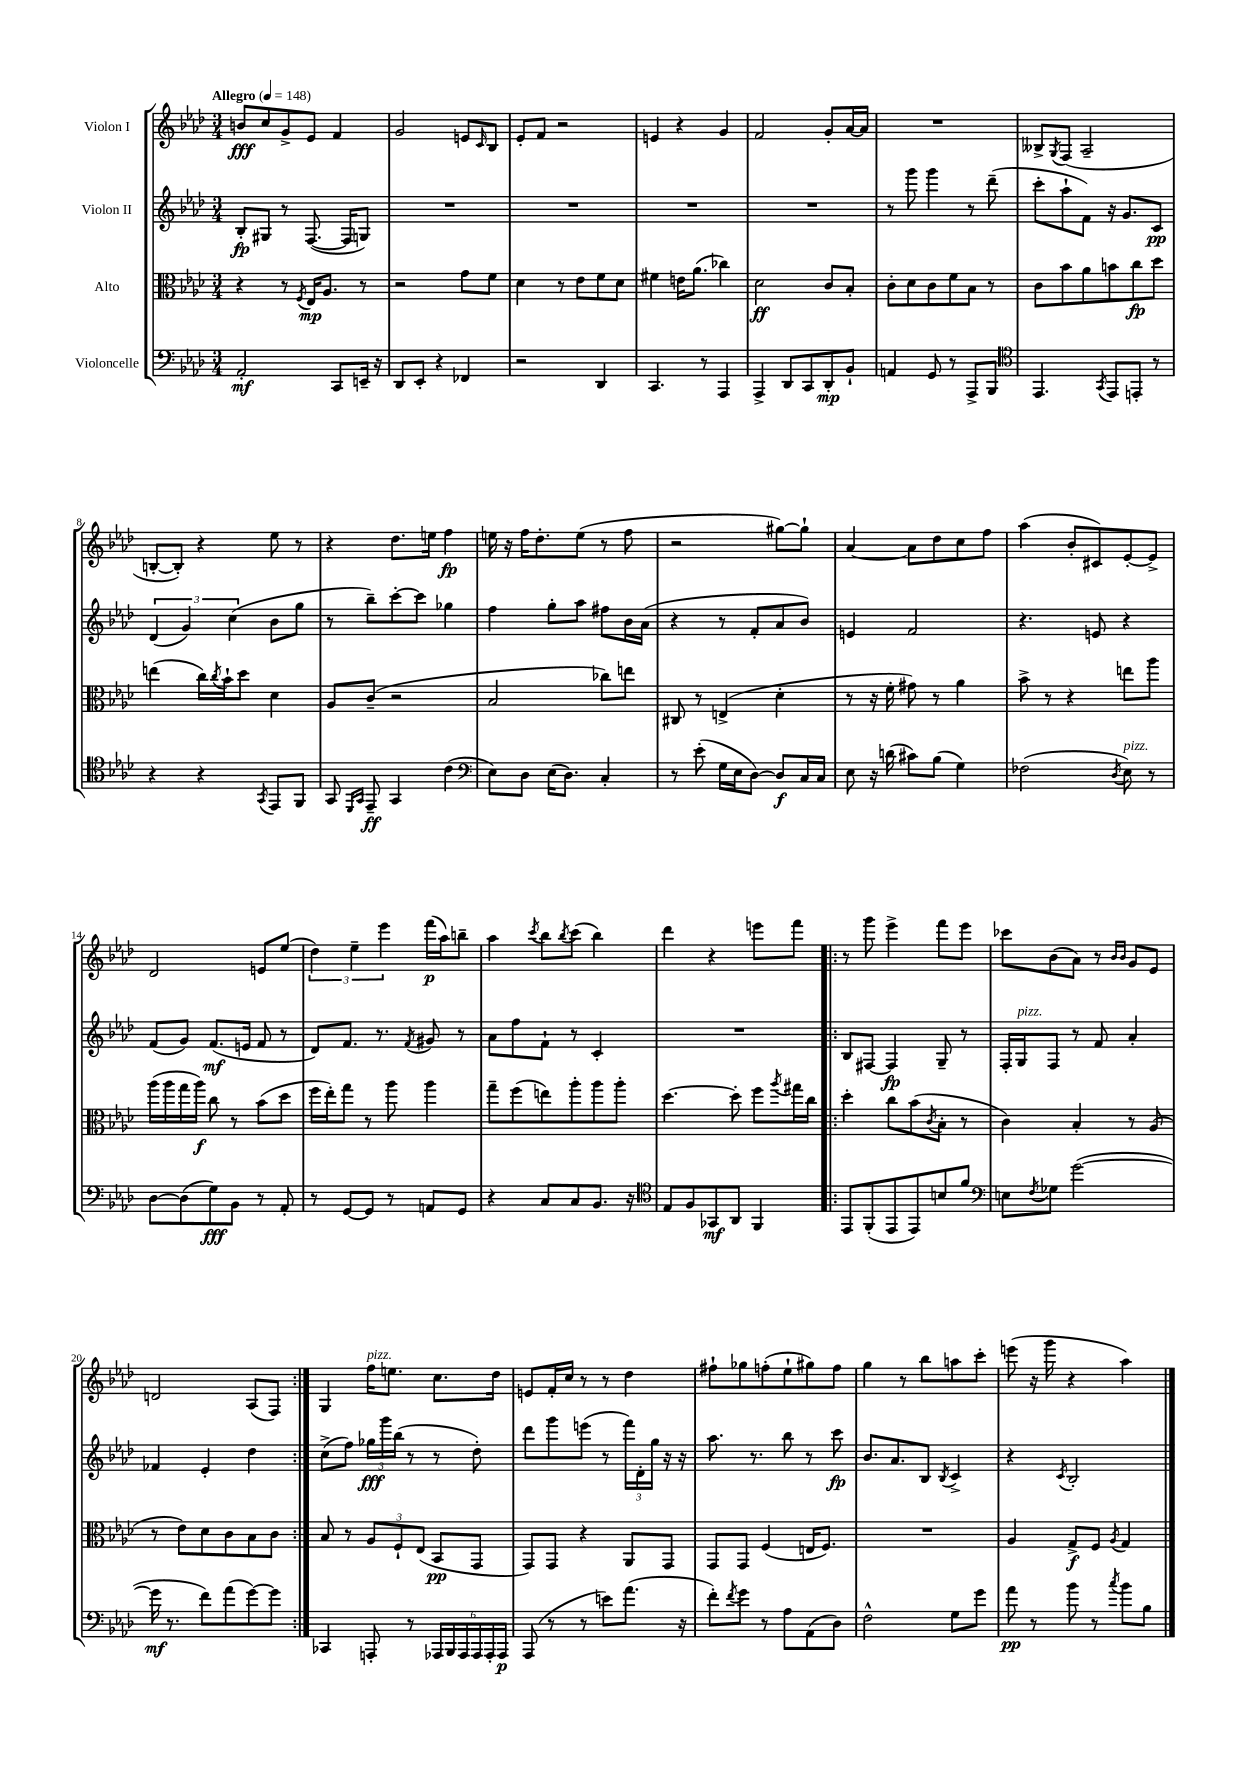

**kern	**dynam	**kern	**dynam	**kern	**dynam	**kern	**dynam
*part4	*part4	*part3	*part3	*part2	*part2	*part1	*part1
*staff4	*staff4	*staff3	*staff3	*staff2	*staff2	*staff1	*staff1
*I"Violoncelle	*	*I"Alto	*	*I"Violon II	*	*I"Violon I	*
*clefF4	*	*clefC3	*	*clefG2	*	*clefG2	*
*k[b-e-a-d-]	*	*k[b-e-a-d-]	*	*k[b-e-a-d-]	*	*k[b-e-a-d-]	*
*M3/4	*	*M3/4	*	*M3/4	*	*M3/4	*
*MM148	*	*MM148	*	*MM148	*	*MM148	*
=1	=1	=1	=1	=1	=1	=1	=1
!	!	!	!	!	!	!LO:TX:a:B:t=Allegro	!
2AA-'/	mf	4r	.	8B-'/L	fp	8bn/L	fff
.	.	.	.	8G#X/J	.	8cc/	.
.	.	8r	.	8r	.	8g^/	.
.	.	8qF/	.	.	.	.	.
.	.	16E-/KL	mp	([8.F/	.	8e-/J	.
.	.	8.A-/J	.	.	.	.	.
8CC/L	.	.	.	.	.	4f/	.
.	.	.	.	16F/KL]	.	.	.
16EEn~/Jk	.	8r	.	8Gn/J)	.	.	.
16r	.	.	.	.	.	.	.
=2	=2	=2	=2	=2	=2	=2	=2
8DD-/L	.	2r	.	2.r	.	2g/	.
8EE-'/J	.	.	.	.	.	.	.
4r	.	.	.	.	.	.	.
4FF-X/	.	8g\L	.	.	.	8en/L	.
.	.	.	.	.	.	16qqc/	.
.	.	8f\J	.	.	.	8B-/J	.
=3	=3	=3	=3	=3	=3	=3	=3
2r	.	4d-\	.	2.r	.	8e-'/L	.
.	.	.	.	.	.	8f/J	.
.	.	8r	.	.	.	2r	.
.	.	8e-\L	.	.	.	.	.
4DD-/	.	8f\	.	.	.	.	.
.	.	8d-\J	.	.	.	.	.
=4	=4	=4	=4	=4	=4	=4	=4
4.CC/	.	4f#X\	.	2.r	.	4en/	.
.	.	16en\KL	.	.	.	4r	.
.	.	(8.a-\J	.	.	.	.	.
8r	.	.	.	.	.	.	.
4AAA-/	.	4cc-X\)	.	.	.	4g/	.
=5	=5	=5	=5	=5	=5	=5	=5
4AAA-^/	.	2d-\	ff	2.r	.	2f/	.
8DD-/L	.	.	.	.	.	.	.
8CC/	.	.	.	.	.	.	.
8DD-'/	mp	8c/L	.	.	.	8g'/L	.
8BB-`/J	.	8B-'/J	.	.	.	[16a-/L	.
.	.	.	.	.	.	16a-/JJ]	.
=6	=6	=6	=6	=6	=6	=6	=6
4AAn/	.	8c'\L	.	8r	.	2.r	.
.	.	8d-\	.	8ggg\	.	.	.
8GG/	.	8c\	.	4ggg\	.	.	.
8r	.	8f\	.	.	.	.	.
8AAA-^/L	.	8B-\J	.	8r	.	.	.
8BBB-/J	.	8r	.	(8ddd-~\	.	.	.
=7	=7	=7	=7	=7	=7	=7	=7
*clefC4	*	*	*	*	*	*	*
4.EE-/	.	8c\L	.	8ccc'\L	.	8B--X^/L	.
.	.	.	.	.	.	8qG/	.
.	.	8b-\	.	8aa-`\	.	(8F/J	.
.	.	8a-\	.	8f\J)	.	2A-~/	.
8qGG/	.	.	.	.	.	.	.
8EE-/L	.	8bn\	.	16r	.	.	.
.	.	.	.	8.g/L	.	.	.
8EEn'/J	.	8cc\	fp	.	.	.	.
8r	.	8dd-\J	.	8c/J	pp	.	.
!!LO:LB:g=z
=8	=8	=8	=8	=8	=8	=8	=8
4r	.	(4een\	.	(6d-/	.	[8Bn'/L	.
.	.	.	.	.	.	8B'/J])	.
.	.	.	.	6g/)	.	.	.
4r	.	16cc\LL)	.	.	.	4r	.
.	.	8qcc/	.	.	.	.	.
.	.	16b-`\J	.	.	.	.	.
.	.	.	.	(6cc\	.	.	.
.	.	8dd-\J	.	.	.	.	.
8qGG/	.	.	.	.	.	.	.
8EE-/L	.	4d-\	.	8b-\L	.	8ee-\	.
8FF/J	.	.	.	8gg\J	.	8r	.
=9	=9	=9	=9	=9	=9	=9	=9
8GG/	.	8A-/L	.	8r	.	4r	.
16qqDD-/LL	.	.	.	.	.	.	.
16qqGG/JJ	.	.	.	.	.	.	.
8EE-~/	ff	(8c~/J	.	8bb-~\L)	.	.	.
4GG/	.	2r	.	[8ccc'\	.	8.dd-\L	.
.	.	.	.	8ccc\J]	.	.	.
.	.	.	.	.	.	16een\Jk	.
(4c\	.	.	.	4gg-X\	.	4ff\	fp
=10	=10	=10	=10	=10	=10	=10	=10
*clefF4	*	*	*	*	*	*	*
8E-\L)	.	2B-/	.	4ff\	.	16een\	.
.	.	.	.	.	.	16r	.
8D-\J	.	.	.	.	.	16ff\KL	.
.	.	.	.	.	.	8.dd-'\	.
(16E-\KL	.	.	.	8gg'\L	.	.	.
8.D-\J)	.	.	.	.	.	.	.
.	.	.	.	8aa-\J	.	(8ee\J	.
4C'/	.	8cc-X\L)	.	8ff#X\L	.	8r	.
.	.	8een\J	.	16b-\L	.	8ff\	.
.	.	.	.	(16a-\JJ	.	.	.
=11	=11	=11	=11	=11	=11	=11	=11
8r	.	8C#X/	.	4r	.	2r	.
(8e-'\	.	8r	.	.	.	.	.
16G\LL	.	(4En^/	.	8r	.	.	.
16E-\J	.	.	.	.	.	.	.
[8D-\J)	.	.	.	8f'/L	.	.	.
8D-/L]	f	4d-'\	.	8a-/	.	[8gg#X\L)	.
16C/L	.	.	.	8b-/J)	.	8gg#`\J]	.
16C/JJ	.	.	.	.	.	.	.
=12	=12	=12	=12	=12	=12	=12	=12
8E-\	.	8r	.	4en/	.	[4a-/	.
16r	.	16r	.	.	.	.	.
(16dn\	.	16f'\	.	.	.	.	.
8c#X\L)	.	8g#X\)	.	2f/	.	8a-\L]	.
(8B-\J	.	8r	.	.	.	8dd-\	.
4G\)	.	4a-\	.	.	.	8cc\	.
.	.	.	.	.	.	8ff\J	.
=13	=13	=13	=13	=13	=13	=13	=13
(2F-X\	.	8b-^\	.	4.r	.	(4aa-\	.
.	.	8r	.	.	.	.	.
.	.	4r	.	.	.	8b-'/L	.
.	.	.	.	8en/	.	8c#X/)	.
8qD-/	.	.	.	.	.	.	.
!LO:TX:a:i:t=pizz.	!	!	!	!	!	!	!
8E-\)	.	8een\L	.	4r	.	[8e-'/	.
8r	.	8aa-\J	.	.	.	8e-^/J]	.
!!LO:LB:g=z
=14	=14	=14	=14	=14	=14	=14	=14
[8D-\L	.	(16aa-\LL	.	(8f/L	.	2d-/	.
.	.	16aa-\	.	.	.	.	.
(8D-\]	.	16gg\	.	8g/J)	.	.	.
.	.	16aa-\JJ)	f	.	.	.	.
8G\)	fff	8cc\	.	(8.f/L	mf	.	.
8BB-\J	.	8r	.	.	.	.	.
.	.	.	.	16en/Jk	.	.	.
8r	.	(8b-\L	.	8f/	.	8en/L	.
8AA-'/	.	8dd-\J	.	8r	.	(8ee-/J	.
=15	=15	=15	=15	=15	=15	=15	=15
8r	.	16ff\LL	.	8d-/L)	.	6dd-\)	.
.	.	16ee-'\J)	.	.	.	.	.
[8GG/L	.	8gg\J	.	8.f/J	.	.	.
.	.	.	.	.	.	6ee-~\	.
8GG/J]	.	8r	.	.	.	.	.
.	.	.	.	8.r	.	.	.
.	.	.	.	.	.	6eee-\	.
8r	.	8aa-\	.	.	.	.	.
.	.	.	.	8qf/	.	.	.
8AAn/L	.	4aa-\	.	8g#X/	.	(16fff\LL	p
.	.	.	.	.	.	16aa-\J)	.
8GG/J	.	.	.	8r	.	8bbn~\J	.
=16	=16	=16	=16	=16	=16	=16	=16
4r	.	8gg~\L	.	8a-\L	.	4aa-\	.
.	.	(8ff\	.	8ff\	.	.	.
.	.	.	.	.	.	8qccc/	.
8C/L	.	8een\)	.	8f`\J	.	8bb-\L	.
.	.	.	.	.	.	8qbb-/	.
8C/	.	8aa-'\	.	8r	.	(8ccc\J	.
8.BB-/J	.	8aa-\	.	4c'/	.	4bb-\)	.
.	.	8aa-'\J	.	.	.	.	.
16r	.	.	.	.	.	.	.
=17	=17	=17	=17	=17	=17	=17	=17
*clefC4	*	*	*	*	*	*	*
8E-/L	.	[4.dd-\	.	2.r	.	4ddd-\	.
8F/	.	.	.	.	.	.	.
8GG-X/	mf	.	.	.	.	4r	.
8AA-/J	.	8dd-'\]	.	.	.	.	.
4FF/	.	8ff\L	.	.	.	8eeen\L	.
.	.	8qaa-/	.	.	.	.	.
.	.	16gg#X\L	.	.	.	8fff\J	.
.	.	16cc\JJ	.	.	.	.	.
=18!|:	=18!|:	=18!|:	=18!|:	=18!|:	=18!|:	=18!|:	=18!|:
8EE-/L	.	4dd-'\	.	8B-/L	.	8r	.
(8FF'/	.	.	.	[8F#X/J	.	8ggg\	.
8EE-/	.	8cc\L	.	4F#/]	fp	4eee-^\	.
8EE-/)	.	(8b-\	.	.	.	.	.
.	.	8qc/	.	.	.	.	.
8Bn/	.	8B-'\J	.	8G~/	.	8fff\L	.
8f/J	.	8r	.	8r	.	8eee-\J	.
=19	=19	=19	=19	=19	=19	=19	=19
*clefF4	*	*	*	*	*	*	*
8En\L	.	4c\)	.	16F'/LL	.	8ccc-X\L	.
!	!	!	!	!LO:TX:a:i:t=pizz.	!	!	!
.	.	.	.	16G/J	.	.	.
8qF/	.	.	.	.	.	.	.
8G-X\J	.	.	.	8F/J	.	(8b-\	.
([2g\	.	4B-'/	.	8r	.	8a-\J)	.
.	.	.	.	8f/	.	8r	.
.	.	.	.	.	.	16qqb-/LL	.
.	.	.	.	.	.	16qqb-/JJ	.
.	.	8r	.	4a-'/	.	8g/L	.
.	.	(8A-/	.	.	.	8e-/J	.
!!LO:LB:g=z
=20	=20	=20	=20	=20	=20	=20	=20
16g\]	mf	8r	.	4f-X/	.	2dn/	.
8.r	.	.	.	.	.	.	.
.	.	8e-\L)	.	.	.	.	.
8f\L)	.	8d-\	.	4e-'/	.	.	.
(8a-\	.	8c\	.	.	.	.	.
[8g\)	.	8B-\	.	4dd-\	.	(8A-/L	.
8g\J]	.	8c\J	.	.	.	8F/J)	.
=21:|!	=21:|!	=21:|!	=21:|!	=21:|!	=21:|!	=21:|!	=21:|!
4CC-X/	.	8B-/	.	(8cc^\L	.	4G/	.
.	.	8r	.	8ff\J)	.	.	.
!	!	!	!	!	!	!LO:TX:a:i:t=pizz.	!
8AAAn'/	.	12A-/L	.	24gg-X\LL	fff	16ff\KL	.
.	.	.	.	24ggg\	.	.	.
.	.	.	.	.	.	8.een\J	.
.	.	12F`/	.	(24bb-\JJ	.	.	.
8r	.	.	.	8r	.	.	.
.	.	(12E-/J	.	.	.	.	.
24AAA-X/LL	.	8BB-/L	pp	8r	.	8.cc\L	.
24BBB-/	.	.	.	.	.	.	.
24AAA-/	.	.	.	.	.	.	.
24AAA-/	.	8GG/J	.	8dd-'\)	.	.	.
24AAA-'/	.	.	.	.	.	.	.
.	.	.	.	.	.	16dd-\Jk	.
24AAA-/JJ	p	.	.	.	.	.	.
=22	=22	=22	=22	=22	=22	=22	=22
(8AAA-/	.	8GG/L)	.	8ddd-\L	.	8en/L	.
8r	.	8GG/J	.	8ggg\	.	16f'/L	.
.	.	.	.	.	.	16cc/JJ	.
8r	.	4r	.	(8eeen\J	.	8r	.
8en\L)	.	.	.	8r	.	8r	.
(8.a-\J	.	8AA-/L	.	24fff\LL)	.	4dd-\	.
.	.	.	.	24d-'\	.	.	.
.	.	.	.	24gg\JJ	.	.	.
.	.	8GG/J	.	16r	.	.	.
16r	.	.	.	16r	.	.	.
=23	=23	=23	=23	=23	=23	=23	=23
8f'\L)	.	8GG/L	.	8.aa-\	.	8ff#X`\L	.
8qf/	.	.	.	.	.	.	.
8g\J	.	8GG/J	.	.	.	8gg-X\	.
.	.	.	.	8.r	.	.	.
8r	.	(4F/	.	.	.	(8ffn'\	.
8A-\L	.	.	.	8bb-\	.	8ee-`\	.
(8AA-\	.	16En/KL	.	8r	.	8gg#X\)	.
.	.	8.F/J)	.	.	.	.	.
8D-\J)	.	.	.	8ccc\	fp	8ff\J	.
=24	=24	=24	=24	=24	=24	=24	=24
2F^^\	.	2.r	.	8.b-/L	.	4gg\	.
.	.	.	.	8.a-/	.	.	.
.	.	.	.	.	.	8r	.
.	.	.	.	8B-/J	.	8bb-\L	.
.	.	.	.	8qB-/	.	.	.
8G\L	.	.	.	4c^/	.	8aan\	.
8g\J	.	.	.	.	.	8ccc'\J	.
=25	=25	=25	=25	=25	=25	=25	=25
8a-\	pp	4A-/	.	4r	.	(8eeen\	.
8r	.	.	.	.	.	16r	.
.	.	.	.	.	.	16ggg\	.
.	.	.	.	8qc/	.	.	.
8b-\	.	8G^/L	f	2B-'/	.	4r	.
8r	.	8F/J	.	.	.	.	.
8qcc/	.	8qA-/	.	.	.	.	.
8b-\L	.	4G/	.	.	.	4aa-\)	.
8B-\J	.	.	.	.	.	.	.
==	==	==	==	==	==	==	==
*-	*-	*-	*-	*-	*-	*-	*-
